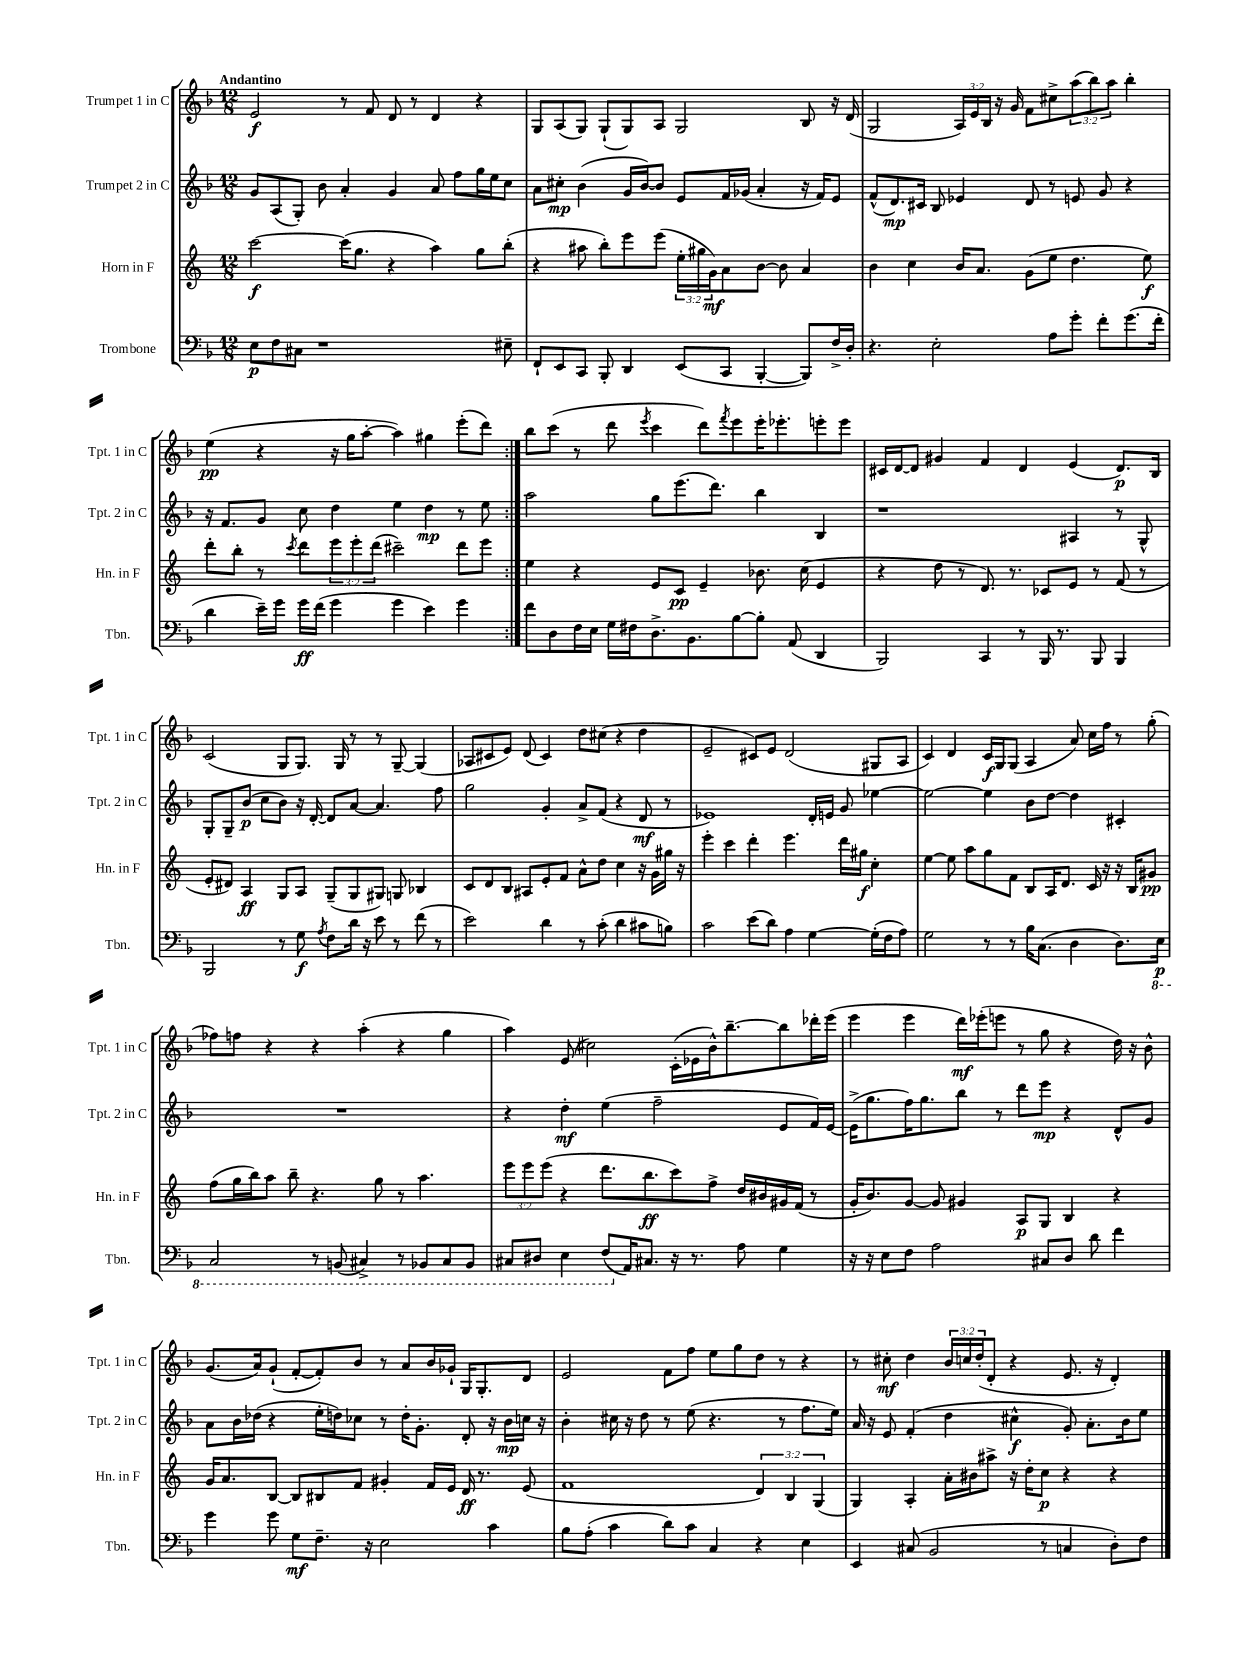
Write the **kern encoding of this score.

**kern	**dynam	**kern	**dynam	**kern	**dynam	**kern	**dynam
*part4	*part4	*part3	*part3	*part2	*part2	*part1	*part1
*staff4	*staff4	*staff3	*staff3	*staff2	*staff2	*staff1	*staff1
*I"Trombone	*	*I"Horn in F	*	*I"Trumpet 2 in C	*	*I"Trumpet 1 in C	*
*I'Tbn.	*	*I'Hn. in F	*	*I'Tpt. 2 in C	*	*I'Tpt. 1 in C	*
*clefF4	*	*clefG2	*	*clefG2	*	*clefG2	*
*k[b-]	*	*k[]	*	*k[b-]	*	*k[b-]	*
*M12/8	*	*M12/8	*	*M12/8	*	*M12/8	*
=1	=1	=1	=1	=1	=1	=1	=1
!	!	!	!	!	!	!LO:TX:a:B:t=Andantino	!
8E\L	p	[2ccc\	f	8g/L	.	2e/	f
8F\	.	.	.	(8A/	.	.	.
8C#X\J	.	.	.	8G'/J)	.	.	.
1r	.	.	.	8b-\	.	.	.
.	.	(16ccc\KL]	.	4a'/	.	8r	.
.	.	8.gg\J	.	.	.	.	.
.	.	.	.	.	.	8f/	.
.	.	4r	.	4g/	.	8d/	.
.	.	.	.	.	.	8r	.
.	.	4aa\)	.	8a/	.	4d/	.
.	.	.	.	8ff\L	.	.	.
.	.	8gg\L	.	16gg\L	.	4r	.
.	.	.	.	16ee\J	.	.	.
8E#X~\	.	(8bb'\J	.	8cc\J	.	.	.
=2	=2	=2	=2	=2	=2	=2	=2
8FF`/L	.	4r	.	8a\L	.	8G/L	.
8EE/	.	.	.	8cc#X'\J	mp	(8A/	.
8CC/J	.	8aa#X\	.	(4b-\	.	8G/J)	.
8BBB-'/	.	8bb'\L)	.	.	.	(8G`/L	.
4DD/	.	8eee\	.	16g/LL	.	8G/)	.
.	.	.	.	[16b-/J)	.	.	.
.	.	(8eee\J	.	8b-/J]	.	8A/J	.
(8EE/L	.	24ee'\LL	.	8e/L	.	2G/	.
.	.	24gg#X\	.	.	.	.	.
.	.	24g\J)	mf	.	.	.	.
8CC/J	.	8a\	.	16f/L	.	.	.
.	.	.	.	(16g-X/JJ	.	.	.
[4BBB-'/	.	[8b\J	.	4a'/	.	.	.
.	.	8b\]	.	.	.	.	.
8BBB-/L])	.	4a/	.	16r	.	8B-/	.
.	.	.	.	16f/KL)	.	.	.
16F^/L	.	.	.	8e/J	.	16r	.
16D'/JJ	.	.	.	.	.	(16d/	.
=3	=3	=3	=3	=3	=3	=3	=3
4.r	.	4b\	.	(8f^^/L	.	2G/	.
.	.	.	.	8.d/)	mp	.	.
.	.	4cc\	.	.	.	.	.
.	.	.	.	16c#X/Jk	.	.	.
2E'\	.	.	.	8B-/	.	.	.
.	.	16b/KL	.	4e-X/	.	24A/LL)	.
.	.	.	.	.	.	24e/	.
.	.	8.a/J	.	.	.	.	.
.	.	.	.	.	.	24B-/JJ	.
.	.	.	.	.	.	16r	.
.	.	.	.	.	.	16g/	.
.	.	(8g\L	.	8d/	.	8f\L	.
8A\L	.	8ee\J	.	8r	.	8cc#X^\	.
8g'\J	.	4.dd\	.	8en/	.	(12aa\	.
.	.	.	.	.	.	12bb-\)	.
8f'\L	.	.	.	8g/	.	.	.
.	.	.	.	.	.	12aa\J	.
(8.g\	.	.	.	4r	.	4bb-'\	.
.	.	8ee\)	f	.	.	.	.
16f'\Jk	.	.	.	.	.	.	.
!!LO:LB:g=z
=4	=4	=4	=4	=4	=4	=4	=4
4d\	.	8ddd'\L	.	16r	.	(4ee\	pp
.	.	.	.	8.f/L	.	.	.
.	.	8bb'\J	.	.	.	.	.
16e~\LL)	.	8r	.	8g/J	.	4r	.
16g\JJ	.	.	.	.	.	.	.
.	.	8qccc/	.	.	.	.	.
16g\LL	ff	8ddd\L	.	8cc\	.	.	.
(16f\JJ	.	.	.	.	.	.	.
4g\	.	12eee\	.	4dd\	.	16r	.
.	.	.	.	.	.	16gg\KL	.
.	.	12eee'\	.	.	.	.	.
.	.	.	.	.	.	[8aa'\J	.
.	.	(12ddd\J	.	.	.	.	.
4g\	.	2ccc#X~\)	.	4ee\	.	4aa\])	.
4e\)	.	.	.	4dd\	mp	4gg#X\	.
4g\	.	8ddd\L	.	8r	.	(8eee'\L	.
.	.	8eee\J	.	8ee\	.	8ddd\J)	.
=5:|!	=5:|!	=5:|!	=5:|!	=5:|!	=5:|!	=5:|!	=5:|!
8f\L	.	4ee\	.	2aa\	.	8bb-\L	.
8D\	.	.	.	.	.	(8ccc\J	.
16F\L	.	4r	.	.	.	8r	.
16E\JJ	.	.	.	.	.	.	.
16G\LL	.	.	.	.	.	8ddd\	.
16F#X\J	.	.	.	.	.	.	.
.	.	.	.	.	.	8qeee/	.
8.D^\	.	8e/L	.	8gg\L	.	4ccc\	.
.	.	8c/J	pp	(8.eee\	.	.	.
8.BB-\	.	.	.	.	.	.	.
.	.	4e~/	.	.	.	8ddd\L)	.
.	.	.	.	8.ddd\J)	.	.	.
.	.	.	.	.	.	8qfff/	.
[8B-\	.	.	.	.	.	8eee\	.
8B-'\J]	.	8.b-X\	.	4bb-\	.	16eee'\K	.
.	.	.	.	.	.	8.eee-X'\	.
(8AA/	.	.	.	.	.	.	.
.	.	(16cc\	.	.	.	.	.
4DD/	.	4e/	.	4B-/	.	8eeen'\	.
.	.	.	.	.	.	8eee\J	.
=6	=6	=6	=6	=6	=6	=6	=6
2BBB-/)	.	4r	.	1r	.	16c#X/LL	.
.	.	.	.	.	.	[16d/J	.
.	.	.	.	.	.	8d/J]	.
.	.	8dd\	.	.	.	4g#X/	.
.	.	8r	.	.	.	.	.
4CC/	.	8.d/)	.	.	.	4f/	.
.	.	8.r	.	.	.	.	.
8r	.	.	.	.	.	4d/	.
16BBB-/	.	8c-X/L	.	.	.	.	.
8.r	.	.	.	.	.	.	.
.	.	8e/J	.	4A#X/	.	(4e/	.
8BBB-/	.	8r	.	.	.	.	.
4BBB-/	.	(8f/	.	8r	.	8.d/L)	p
.	.	8r	.	8G^^/	.	.	.
.	.	.	.	.	.	16B-/Jk	.
!!LO:LB:g=z
=7	=7	=7	=7	=7	=7	=7	=7
2BBB-/	.	8e'/L	.	8G'/L	.	(2c/	.
.	.	8d#X/J)	.	8G~/	.	.	.
.	.	4A/	ff	(8b-/J	p	.	.
.	.	.	.	8cc\L	.	.	.
8r	.	8G/L	.	8b-\J)	.	8G/L	.
8G\	f	8A/J	.	16r	.	8.G/J)	.
.	.	.	.	[16d'/	.	.	.
8qA/	.	.	.	.	.	.	.
8F\L	.	(8G~/L	.	8d/L]	.	.	.
.	.	.	.	.	.	16G/	.
16d\Jk	.	8G/	.	[8a/J	.	8r	.
16r	.	.	.	.	.	.	.
8e\	.	8G#X/J)	.	4.a/]	.	8r	.
8r	.	8Gn/	.	.	.	[8G~/	.
(8f\	.	4B-X/	.	.	.	(4G/]	.
8r	.	.	.	8ff\	.	.	.
=8	=8	=8	=8	=8	=8	=8	=8
2e\)	.	8c/L	.	2gg\	.	8A-X/L	.
.	.	8d/	.	.	.	8c#X/	.
.	.	8B/J	.	.	.	8e/J)	.
.	.	8A#X/L	.	.	.	(8d/	.
4d\	.	8e'/	.	4g'/	.	4c#/)	.
.	.	8f/J	.	.	.	.	.
8r	.	8a^^\L	.	8a^/L	.	8dd\L	.
(8c'\	.	8dd\J	.	(8f/J	.	(8cc#X\J	.
4d\	.	4cc\	.	4r	.	4r	.
8c#X\L	.	16r	.	8d/	mf	4dd\	.
.	.	16g\LL	.	.	.	.	.
8Bn\J)	.	16gg#X\JJ	.	8r	.	.	.
.	.	16r	.	.	.	.	.
=9	=9	=9	=9	=9	=9	=9	=9
2c\	.	4eee'\	.	1e-X)	.	2e~/	.
.	.	4ccc\	.	.	.	.	.
(8e\L	.	4ddd'\	.	.	.	8c#X/L)	.
8d\J)	.	.	.	.	.	8e/J	.
4A\	.	4.eee\	.	.	.	(2d/	.
[4G\	.	.	.	16d'/LL	.	.	.
.	.	.	.	16en/JJ	.	.	.
.	.	16ddd\LL	.	8g/	.	.	.
.	.	16gg#X\JJ	f	.	.	.	.
(16G'\LL]	.	4cc'\	.	[4ee-X\	.	8G#X/L	.
16F\J	.	.	.	.	.	.	.
8A\J)	.	.	.	.	.	8A/J	.
=10	=10	=10	=10	=10	=10	=10	=10
2G\	.	[4ee\	.	2ee-\_	.	4c/)	.
.	.	8ee\]	.	.	.	4d/	.
.	.	8aa\L	.	.	.	.	.
8r	.	8gg\	.	4ee-\]	.	16c/LL	f
.	.	.	.	.	.	16G/J	.
8r	.	8f\J	.	.	.	(8G/J	.
16B-\KL	.	8B/L	.	8b-\L	.	4A/	.
(8.C\J	.	.	.	.	.	.	.
.	.	16A/K	.	[8dd\J	.	.	.
.	.	8.d/J	.	.	.	.	.
4D\	.	.	.	4dd\]	.	8a/)	.
.	.	16c/	.	.	.	16cc\LL	.
.	.	16r	.	.	.	16ff\JJ	.
8.D\L)	.	16r	.	4c#X'/	.	8r	.
.	.	16B/KL	.	.	.	.	.
.	.	8g#X/J	pp	.	.	(8gg'\	.
*8ba	*	*	*	*	*	*	*
16EE\Jk	p	.	.	.	.	.	.
!!LO:LB:g=z
=11	=11	=11	=11	=11	=11	=11	=11
2CC/	.	(8ff\L	.	1.r	.	8ff-X\L)	.
.	.	16gg\L	.	.	.	8ffn\J	.
.	.	16bb\J)	.	.	.	.	.
.	.	8aa\J	.	.	.	4r	.
.	.	8bb~\	.	.	.	.	.
8r	.	4.r	.	.	.	4r	.
(8BBBn/	.	.	.	.	.	.	.
4CC#X^/)	.	.	.	.	.	(4aa'\	.
.	.	8gg\	.	.	.	.	.
8r	.	8r	.	.	.	4r	.
8BBB-X/L	.	4.aa\	.	.	.	.	.
8CC#/	.	.	.	.	.	4gg\	.
8BBB-/J	.	.	.	.	.	.	.
=12	=12	=12	=12	=12	=12	=12	=12
8CC#X/L	.	12eee\L	.	4r	.	4aa\)	.
.	.	12eee\	.	.	.	.	.
8DD#X/J	.	.	.	.	.	.	.
.	.	(12eee\J	.	.	.	.	.
4EE\	.	4r	.	4dd'\	mf	(8e/	.
.	.	.	.	.	.	2cc#X\)	.
(8FF/L	.	8.ddd\L	.	(4ee\	.	.	.
*X8ba	*	*	*	*	*	*	*
16AA/K)	.	.	.	.	.	.	.
8.C#X/J	.	8.bb\	ff	.	.	.	.
.	.	.	.	2ff~\	.	.	.
16r	.	8ccc\)	.	.	.	(16c'\LL	.
8.r	.	.	.	.	.	16e-X\	.
.	.	8ff^\J	.	.	.	16b-^^\J)	.
.	.	.	.	.	.	[8.bb-~\	.
8A\	.	16dd/LL	.	.	.	.	.
.	.	16b#X/	.	.	.	.	.
4G\	.	16g#X/	.	8e/L	.	8bb-\]	.
.	.	(16f/JJ	.	.	.	.	.
.	.	8r	.	16f/L)	.	16ddd-X'\L	.
.	.	.	.	[16e/JJ	.	(16eee\JJ	.
=13	=13	=13	=13	=13	=13	=13	=13
16r	.	16g'/KL	.	(16e^\KL]	.	4eee\	.
16r	.	8.b/)	.	8.gg\	.	.	.
8E\L	.	.	.	.	.	.	.
8F\J	.	[8g/J	.	16ff\K)	.	4eee\	.
.	.	.	.	8.gg\	.	.	.
2A\	.	8g/]	.	.	.	.	.
.	.	4g#X/	.	8bb-\J	.	16ddd\LL)	mf
.	.	.	.	.	.	(16eee-X'\J	.
.	.	.	.	8r	.	8eeen\J	.
.	.	8A/L	p	8ddd\L	.	8r	.
8C#X/L	.	8G/J	.	8eee\J	mp	8gg\	.
8D/J	.	4B/	.	4r	.	4r	.
8d\	.	.	.	.	.	.	.
4f\	.	4r	.	8d^^/L	.	16dd\)	.
.	.	.	.	.	.	16r	.
.	.	.	.	8g/J	.	8b-^^\	.
!!LO:LB:g=z
=14	=14	=14	=14	=14	=14	=14	=14
4g\	.	16g/KL	.	8a\L	.	(8.g/L	.
.	.	8.a/	.	.	.	.	.
.	.	.	.	16b-\L	.	.	.
.	.	.	.	(16dd-X\JJ	.	16a/k)	.
8g\	.	[8B/J	.	4r	.	(8g`/J	.
8G\L	mf	8B/L]	.	.	.	[8f'/L	.
8.F~\J	.	8B#X/	.	16ee'\LL	.	8f'/])	.
.	.	.	.	16ddn\J)	.	.	.
.	.	8f/J	.	8cc-X\J	.	8b-/J	.
16r	.	.	.	.	.	.	.
2E\	.	4g#X'/	.	8r	.	8r	.
.	.	.	.	16dd'\KL	.	8a/L	.
.	.	.	.	8.g'\J	.	.	.
.	.	16f/LL	.	.	.	16b-/L	.
.	.	16e/JJ	.	.	.	16g-X`/JJ	.
.	.	16d/	ff	8d'/	.	16G/KL	.
.	.	8.r	.	.	.	8.G'/	.
4c\	.	.	.	16r	.	.	.
.	.	.	.	16b-\LL	mp	.	.
.	.	(8e/	.	16ccn\JJ	.	8d/J	.
.	.	.	.	16r	.	.	.
=15	=15	=15	=15	=15	=15	=15	=15
8B-\L	.	1f	.	4b-'\	.	2e/	.
(8A'\J	.	.	.	.	.	.	.
4c\	.	.	.	16cc#X\	.	.	.
.	.	.	.	16r	.	.	.
.	.	.	.	8dd\	.	.	.
8d\L)	.	.	.	8r	.	8f\L	.
8c\J	.	.	.	(8ee\	.	8ff\J	.
4C/	.	.	.	4.r	.	8ee\L	.
.	.	.	.	.	.	8gg\	.
4r	.	6d/)	.	.	.	8dd\J	.
.	.	.	.	8r	.	8r	.
.	.	6B/	.	.	.	.	.
4E\	.	.	.	8.ff\L	.	4r	.
.	.	(6G/	.	.	.	.	.
.	.	.	.	16ee\Jk)	.	.	.
=16	=16	=16	=16	=16	=16	=16	=16
4EE/	.	4G/)	.	16a/	.	8r	.
.	.	.	.	16r	.	.	.
.	.	.	.	8e/	.	8cc#X'\	mf
(8C#X/	.	4A'/	.	(4f'/	.	4dd\	.
2BB-/	.	.	.	.	.	.	.
.	.	16a'\LL	.	4dd\	.	24b-/LL	.
.	.	.	.	.	.	24ccn/	.
.	.	16b#X\J	.	.	.	.	.
.	.	.	.	.	.	(24dd'/J	.
.	.	8aa#X^\J	.	.	.	8d'/J	.
.	.	16r	.	4cc#X^^\	f	4r	.
.	.	16dd'\KL	.	.	.	.	.
8r	.	8cc\J	p	.	.	.	.
4Cn/	.	4r	.	8g'/)	.	8.e/	.
.	.	.	.	8.a'\L	.	.	.
.	.	.	.	.	.	16r	.
8D'\L)	.	4r	.	.	.	4d'/)	.
.	.	.	.	16b-\k	.	.	.
8F\J	.	.	.	8ee\J	.	.	.
==	==	==	==	==	==	==	==
*-	*-	*-	*-	*-	*-	*-	*-
